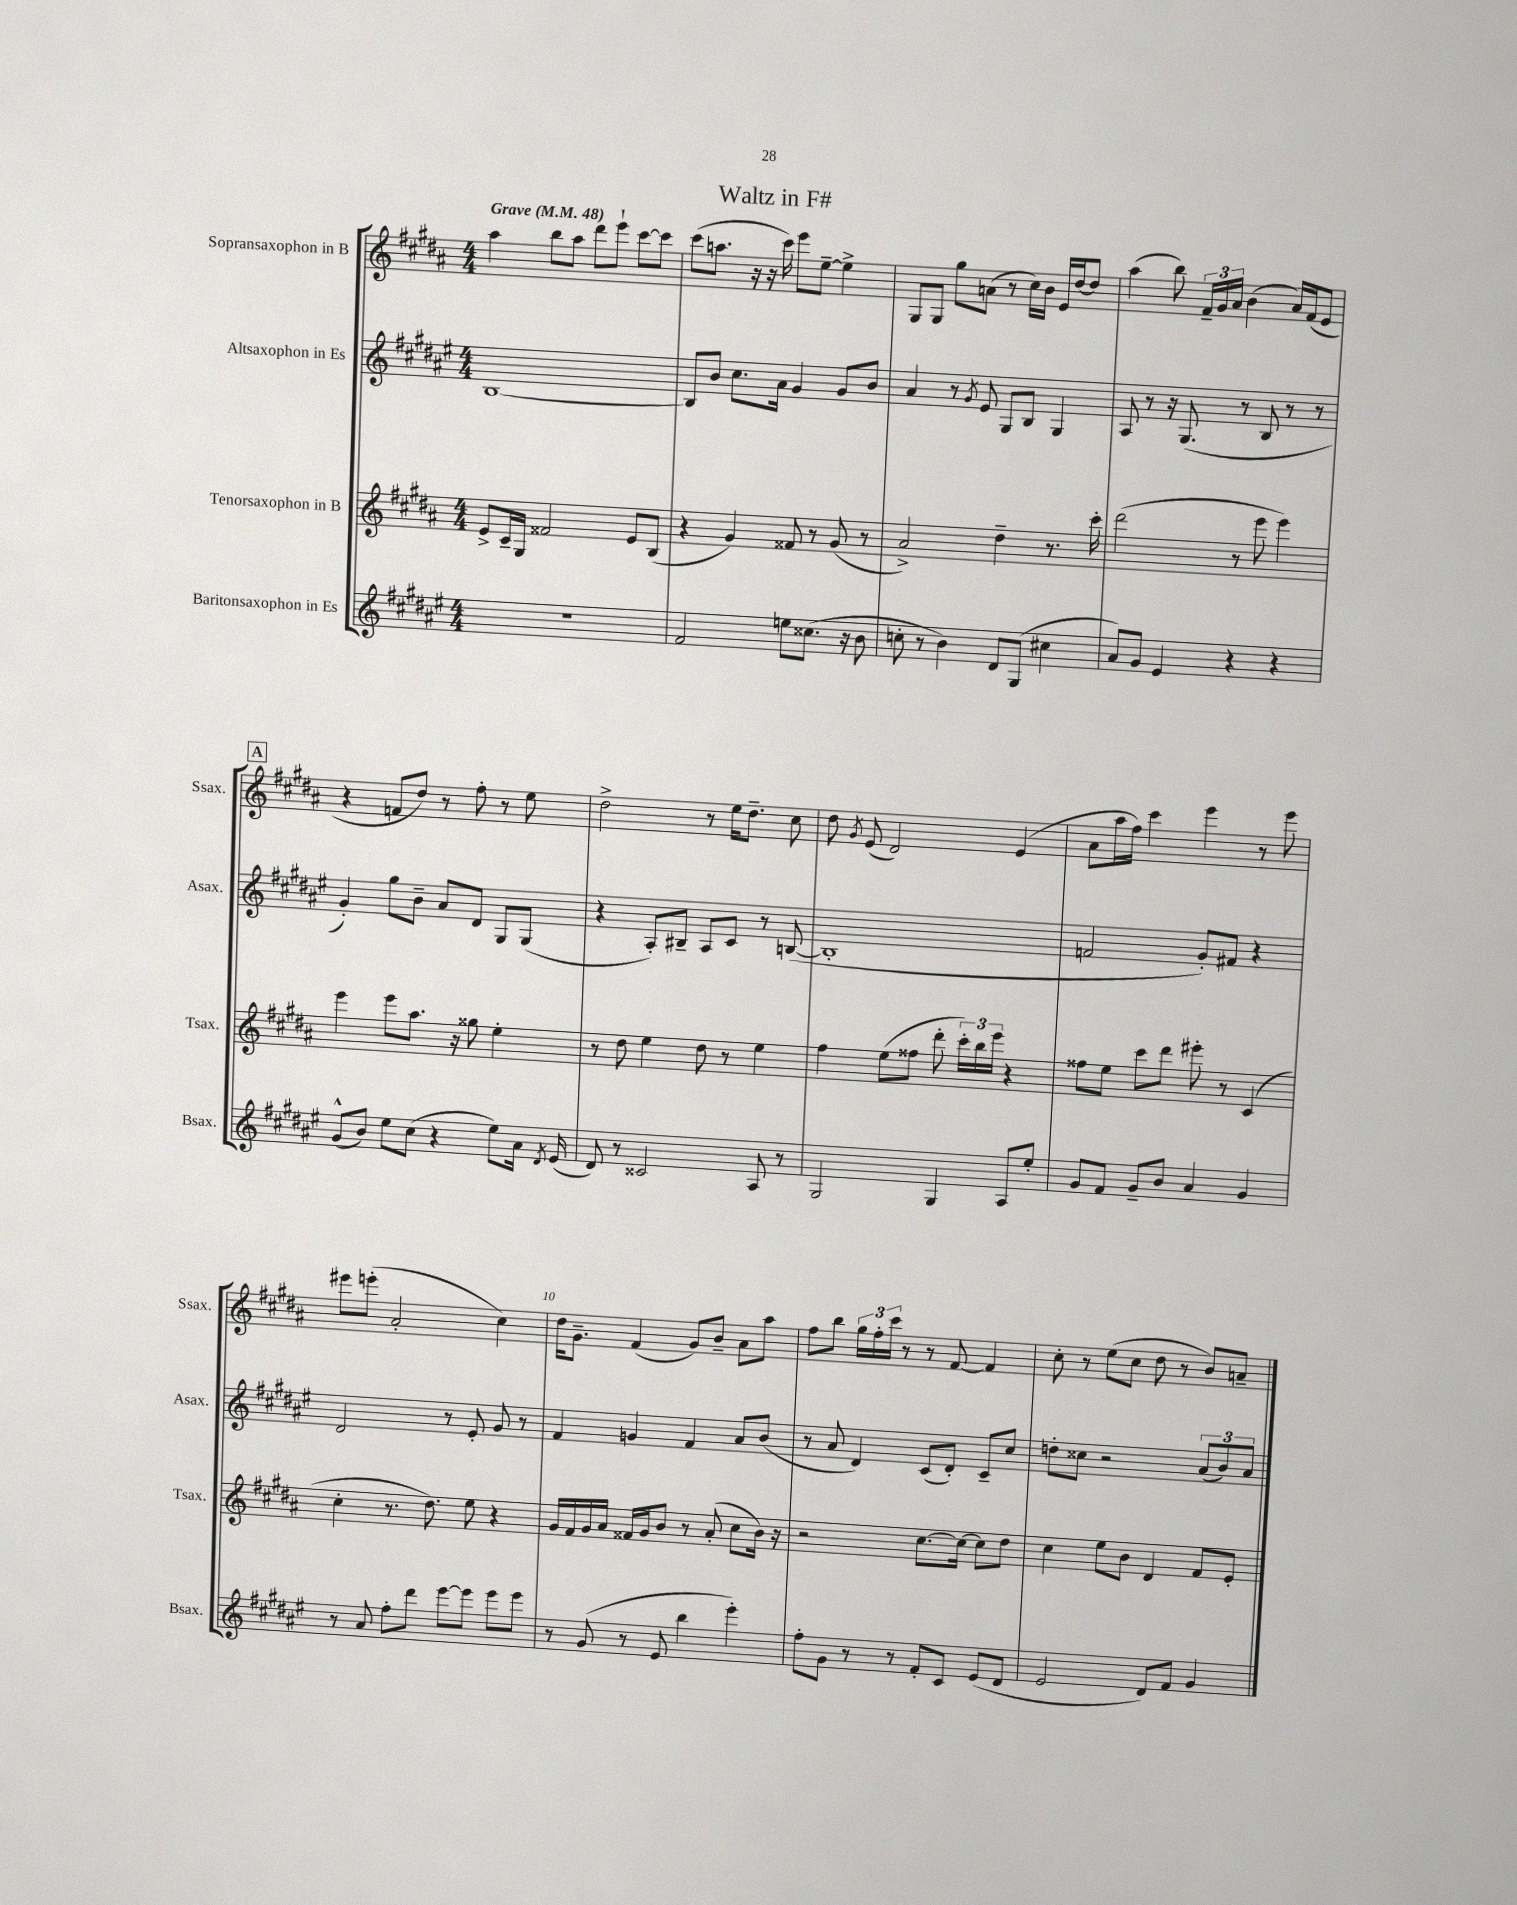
\header { title = "Waltz in F#" }
<<
\new StaffGroup <<
\new Staff = "s0" \with { instrumentName = "Sopransaxophon in B" shortInstrumentName = "Ssax." } {
    \clef treble \key b \major \numericTimeSignature \time 4/4 \tempo "Grave" 4 = 48
    \autoBeamOff ais''4 b''8[ ais''8] dis'''8[ e'''8]-! cis'''8[~ cis'''8] |
    cis'''8[( a''8.] r16 r16 cis'''16) e'''8[ e''8]~-- e''4-> |
    gis8[ gis8] gis''8[ a'8]( r8 cis''16[) b'16] e'16[ dis''16~ dis''8] |
    ais''4( b''8) \tuplet 3/2 { fis'16[-- gis'16 ais'16] } b'4( ais'16[) fis'16( e'8] |
    \mark \markup { \box "A" } r4 f'8[ dis''8]) r8 fis''8-. r8 e''8 |
    dis''2-> r8 e''16[ dis''8.]-- cis''8 |
    dis''8 \acciaccatura { gis'8 } e'8( dis'2) e'4( |
    ais'8[ ais''16 fis''16]) cis'''4 e'''4 r8 e'''8 |
    eis'''8[ e'''8]-.( ais'2-. cis''4) |
    dis''16[ gis'8.]-- fis'4( gis'8[) b'8]-- ais'8[ ais''8] |
    fis''8[ b''8] \tuplet 3/2 { gis''16[ fis''16-. cis'''16] } r8 r8 fis'8~ fis'4 |
    cis''8-. r8 e''8[( cis''8] dis''8 r8 b'8[) a'8]-- \bar "|." |
}
\new Staff = "s1" \with { instrumentName = "Altsaxophon in Es" shortInstrumentName = "Asax." } {
    \clef treble \key fis \major \numericTimeSignature \time 4/4
    \autoBeamOff b1~ |
    b8[ b'8] cis''8.[ ais'16] gis'4 gis'8[ b'8] |
    ais'4 r8 \acciaccatura { gis'8 } eis'8 gis8[ b8] gis4 |
    ais8 r8 r16 gis8.( r8 b8 r8 r8 |
    \mark \markup { \box "A" } gis'4-.) gis''8[ b'8]-- ais'8[ dis'8] gis8[ gis8]( |
    r4 ais8[-.) bis8]-- ais8[ cis'8] r8 b8~( |
    b1-. |
    f'2 gis'8[-.) fis'8] r4 |
    dis'2 r8 eis'8-. gis'8 r8 |
    fis'4 g'4 fis'4 ais'8[ b'8]( |
    r8 ais'8 dis'4) cis'8[( dis'8]-.) cis'8[-- cis''8] |
    d''8[-. cisis''8] r2 \tuplet 3/2 { ais'8[( b'8) ais'8] } \bar "|." |
}
\new Staff = "s2" \with { instrumentName = "Tenorsaxophon in B" shortInstrumentName = "Tsax." } {
    \clef treble \key b \major \numericTimeSignature \time 4/4
    \autoBeamOff e'8[-> cis'16-- gis16] fisis'2 e'8[ b8]( |
    r4 gis'4) fisis'8 r8 gis'8( r8 |
    ais'2->) dis''4-- r8. cis'''16-. |
    dis'''2( r8 e'''8 e'''4) |
    \mark \markup { \box "A" } e'''4 e'''8[ ais''8.] r16 gisis''8 e''4-. |
    r8 dis''8 e''4 dis''8 r8 e''4 |
    fis''4 e''8[( fisis''8] dis'''8-. \tuplet 3/2 { cis'''16[-.) b''16 e'''16] } r4 |
    fisis''8[ e''8] cis'''8[ dis'''8] eis'''8-. r8 cis'4( |
    cis''4-. r8. dis''8.) e''8 r4 |
    gis'16[ fis'16 gis'16 ais'16] fisis'16[ gis'16 b'8] r8 ais'8-.( cis''8[ b'16]) r16 |
    r2 cis''8.[~ cis''16]~ cis''8[ dis''8] |
    cis''4 e''8[ b'8] dis'4 fis'8[ e'8]-. \bar "|." |
}
\new Staff = "s3" \with { instrumentName = "Baritonsaxophon in Es" shortInstrumentName = "Bsax." } {
    \clef treble \key fis \major \numericTimeSignature \time 4/4
    \autoBeamOff R1 |
    fis'2 e''8[ cisis''8.]( r16 b'8 |
    c''8-. r8 b'4) dis'8[ gis8]( cis''4 |
    ais'8[) gis'8] eis'4 r4 r4 |
    \mark \markup { \box "A" } gis'8[-^( b'8]) eis''8[ cis''8]( r4 eis''8[) ais'16] \acciaccatura { dis'8 } eis'16( |
    dis'8) r8 cisis'2 ais8 r8 |
    gis2 gis4 ais8[ eis''8]-. |
    gis'8[ fis'8] gis'8[-- b'8] ais'4 gis'4 |
    r8 ais'8 fis''8[-. dis'''8] eis'''8[~ eis'''8] eis'''8[ eis'''8] |
    r8 gis'8( r8 eis'8 b''4 eis'''4-.) |
    fis''8[-. gis'8] r8 r8 fis'8[-. cis'8] eis'8[( dis'8] |
    eis'2 dis'8[) fis'8] gis'4 \bar "|." |
}
>>
>>
\layout { \context { \Score \override BarNumber.break-visibility = ##(#f #t #t) barNumberVisibility = #(every-nth-bar-number-visible 5) } }
